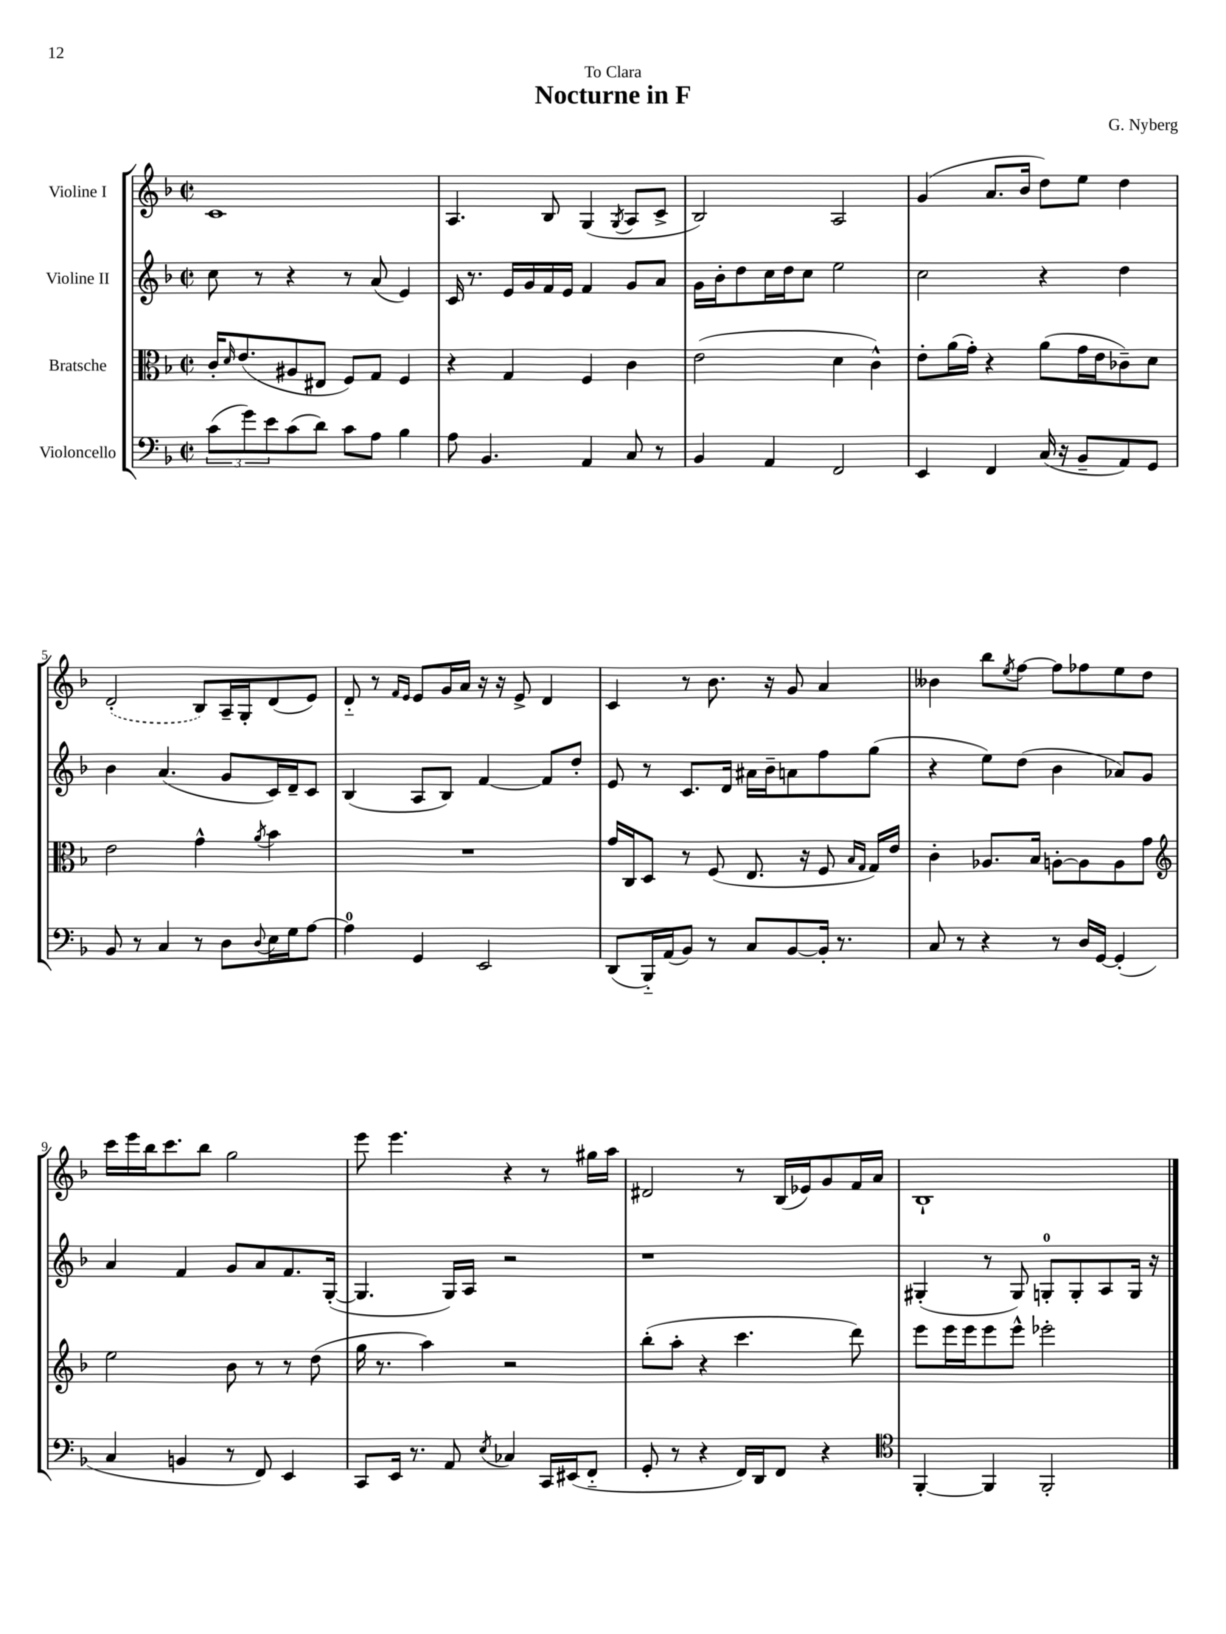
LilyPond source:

\header { title = "Nocturne in F" composer = "G. Nyberg" dedication = "To Clara" }
<<
\new StaffGroup <<
\new Staff = "s0" \with { instrumentName = "Violine I" } {
    \clef treble \key f \major \defaultTimeSignature \time 2/2
    c'1 |
    a4. bes8 g4( \acciaccatura { g8 } a8 c'8-> |
    bes2) a2 |
    g'4( a'8. bes'16 d''8) e''8 d''4 |
    \once \slurDashed d'2-.( bes8) a16-- g16-. d'8( e'8) |
    d'8-_ r8 \grace { f'16 e'16 } e'8 g'16 a'16 r16 r16 e'8-> d'4 |
    c'4 r8 bes'8. r16 g'8 a'4 |
    beses'4 bes''8 \acciaccatura { e''8 } f''8~ f''8 fes''8 e''8 d''8 |
    c'''16 e'''16 bes''16 c'''8. bes''8 g''2 |
    e'''8 e'''4. r4 r8 gis''16 a''16 |
    dis'2 r8 bes16( ees'16) g'8 f'16 a'16 |
    bes1-! \bar "|." |
}
\new Staff = "s1" \with { instrumentName = "Violine II" } {
    \clef treble \key f \major \defaultTimeSignature \time 2/2
    c''8 r8 r4 r8 a'8( e'4) |
    c'16 r8. e'16 g'16 f'16 e'16 f'4 g'8 a'8 |
    g'16 bes'16-. d''8 c''16 d''16 c''8 e''2 |
    c''2 r4 d''4 |
    bes'4 a'4.( g'8 c'16) d'16-- c'8 |
    bes4( a8 bes8) f'4~ f'8 d''8-. |
    e'8 r8 c'8. d'16 ais'16 bes'16-- a'8 f''8 g''8( |
    r4 e''8) d''8( bes'4 aes'8) g'8 |
    a'4 f'4 g'8 a'8 f'8. g16~-.( |
    g4. g16) a16 r2 |
    r1 |
    gis4-.( r8 gis8) g8-0-. g8-. a8 g16 r16 \bar "|." |
}
\new Staff = "s2" \with { instrumentName = "Bratsche" } {
    \clef alto \key f \major \defaultTimeSignature \time 2/2
    c'16-. \grace { d'16 } e'8.( ais8 eis8 f8) g8 f4 |
    r4 g4 f4 c'4 |
    e'2( d'4 c'4-^) |
    e'8-. a'16( g'16-.) r4 a'8( g'16 e'16 ces'8--) d'8 |
    e'2 g'4-^ \acciaccatura { a'8 } bes'4 |
    R1 |
    g'16 c16 d8 r8 f8( e8. r16 f8 \grace { bes16 g16 } g16) e'16 |
    c'4-. aes8. bes16 a8~-. a8 a8 g'8 |
    \clef treble e''2 bes'8 r8 r8 d''8( |
    g''16 r8. a''4) r2 |
    bes''8-.( a''8-. r4 c'''4. d'''8) |
    e'''8 e'''16 e'''16 e'''8 e'''8-^ ees'''2-. \bar "|." |
}
\new Staff = "s3" \with { instrumentName = "Violoncello" } {
    \clef bass \key f \major \defaultTimeSignature \time 2/2
    \tuplet 3/2 { c'8( g'8) e'8 } c'8( d'8) c'8 a8 bes4 |
    a8 bes,4. a,4 c8 r8 |
    bes,4 a,4 f,2 |
    e,4 f,4 c16( r16 bes,8-- a,8) g,8 |
    bes,8 r8 c4 r8 d8 \appoggiatura { d8 } e16 g16 a8~ |
    a4-0 g,4 e,2 |
    d,8( bes,,16-_) a,16( bes,8) r8 c8 bes,8~ bes,16-. r8. |
    c8 r8 r4 r8 d16 g,16~ g,4-.( |
    c4 b,4 r8 f,8) e,4 |
    c,8 e,16 r8. a,8 \acciaccatura { e8 } ces4 c,16 eis,16( f,8-_ |
    g,8-. r8 r4 f,16) d,16 f,8 r4 |
    \clef tenor f,4~-. f,4 f,2-. \bar "|." |
}
>>
>>
